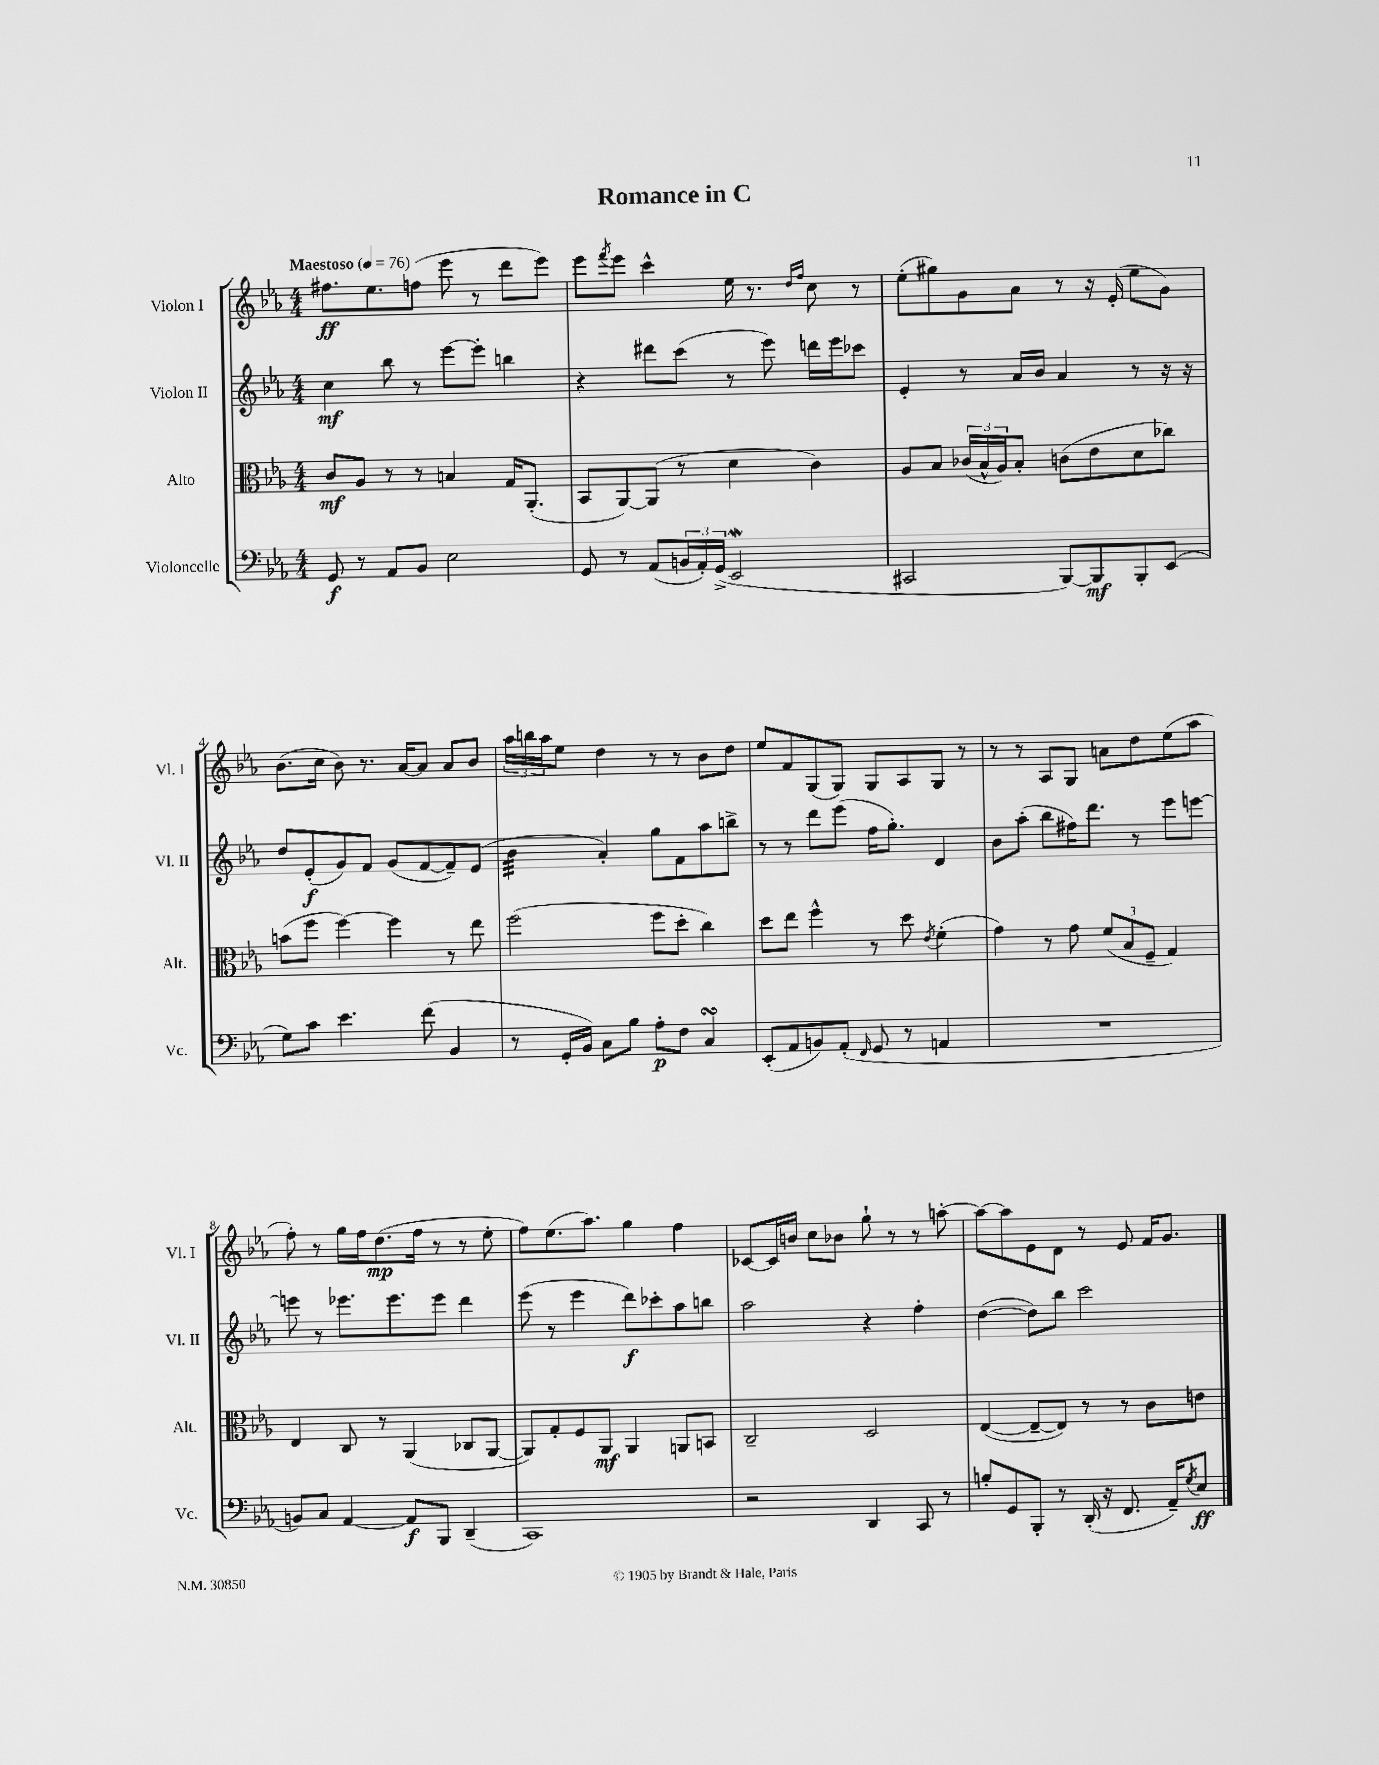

**kern	**kern	**kern	**kern
*staff4	*staff3	*staff2	*staff1
*clefF4	*clefC3	*clefG2	*clefG2
*k[b-e-a-]	*k[b-e-a-]	*k[b-e-a-]	*k[b-e-a-]
*M4/4	*M4/4	*M4/4	*M4/4
*MM76	*MM76	*MM76	*MM76
8GG	8c	4cc	8.ff#
8r	8A-	.	.
.	.	.	8.ee-
8AA-	8r	8bb-	.
8BB-	8r	8r	(8ff
2E-	4B	[8eee-	8eee-
.	.	8eee-']	8r
.	16G	4bb	8ddd
.	(8.AA-'	.	.
.	.	.	8eee-)
=	=	=	=
8GG	8BB-	4r	8eee-
.	.	.	8qfff
8r	[8AA-)	.	8eee-
(8AA-	(8AA-]	8ddd#	4ccc^^
24BB	8r	(8ccc	.
24AA-')	.	.	.
(24GG^	.	.	.
2EE-	4d	8r	16ee-
.	.	.	8.r
.	.	8eee-)	.
.	.	.	16qqdd
.	.	.	16qqff
.	4c)	16ddd	8cc
.	.	16eee-	.
.	.	8ccc-	8r
=	=	=	=
2CC#	8A-	4e-'	(8ee-'
.	8B-	.	8gg#)
.	(24c-	8r	8g
.	24B-^^	.	.
.	24A-)	.	.
.	8B-'	16a-	8a-
.	.	16b-	.
[8BBB-)	(8c	4a-	8r
8BBB-]	8e-	.	16r
.	.	.	(16e-'
8BBB-'	8d	8r	8ee-
(8EE-	8cc-)	16r	8g)
.	.	16r	.
=	=	=	=
8G)	(8b	8dd	(8.b-
8c	8ff	(8e-'	.
.	.	.	16cc
4.e-	[4ff)	8g)	8b-)
.	.	8f	8.r
.	4ff]	(8g	.
.	.	.	[16a-
(8f	.	[8f	8a-]
4BB-	8r	8f~])	8a-
.	8ee-	(8e-	8b-
=	=	=	=
8r	(2ff	4b-	24aa-
.	.	.	24bb
.	.	.	24aa-
16GG'	.	.	8ee-
16BB-)	.	.	.
8C	.	4a-')	4dd
8B-	.	.	.
8A-'	8ff	8gg	8r
8F	8dd'	8f	8r
4C	4cc)	8aa-	8b-
.	.	8bb^	8dd
=	=	=	=
(8EE-'	8dd	8r	8ee-
8AA-	8ee-	8r	8f
8BB)	4ff^^	8ddd	(8G
(8AA-'	.	(8eee-	8G)
16qqFF	.	.	.
8GG	8r	16ff	8G
.	.	8.gg')	.
8r	8dd	.	8A-
.	8qe-	.	.
4AA	(4f'	4d	8G
.	.	.	8r
=	=	=	=
1r	4g)	8b-	8r
.	.	(8aa-'	8r
.	8r	8bb-	8A-
.	8g	16ff#)	8G
.	.	8.ddd	.
.	(12f	.	8a
.	12B-	.	.
.	.	8r	8dd
.	12F~	.	.
.	4G)	8eee-	(8ee-
.	.	[8eee	8aa-
=	=	=	=
8BB)	4E-	8eee]	8ff')
8C	.	8r	8r
[4AA-	8C	8.eee-	16gg
.	.	.	16ff
.	8r	.	(8.dd
.	.	8.eee-	.
8AA-]	(4AA-	.	.
.	.	.	16ff
8BBB-	.	8eee-	8r
(4DD~	8C-	4ddd	8r
.	[8AA-	.	8ee-'
=	=	=	=
1CC)	8AA-])	(8eee-	8ff)
.	8G'	8r	(8.ee-
.	8F	4eee-	.
.	.	.	8.aa-)
.	8AA-	.	.
.	4AA-	8ddd)	4gg
.	.	8ccc-'	.
.	8AA	8aa-	4ff
.	8BB	8bb	.
=	=	=	=
2r	2C~	2aa-	[8c-
.	.	.	16c-]
.	.	.	16b
.	.	.	8cc
.	.	.	8b-
4DD	2D	4r	8gg`
.	.	.	8r
8CC	.	4ff'	8r
8r	.	.	[8aa'
=	=	=	=
8B'	([4E-	([4dd	8aa_
8GG	.	.	8aa]
8BBB-'	8E-~_	8dd])	8e-
8r	8E-])	8bb-	8d
(16DD'	8r	2ccc	8r
16r	.	.	.
8.FF	8r	.	8e-
.	8c	.	16f
16AA-~)	.	.	8.g
8qG	.	.	.
8E-	8e	.	.
==	==	==	==
*-	*-	*-	*-
